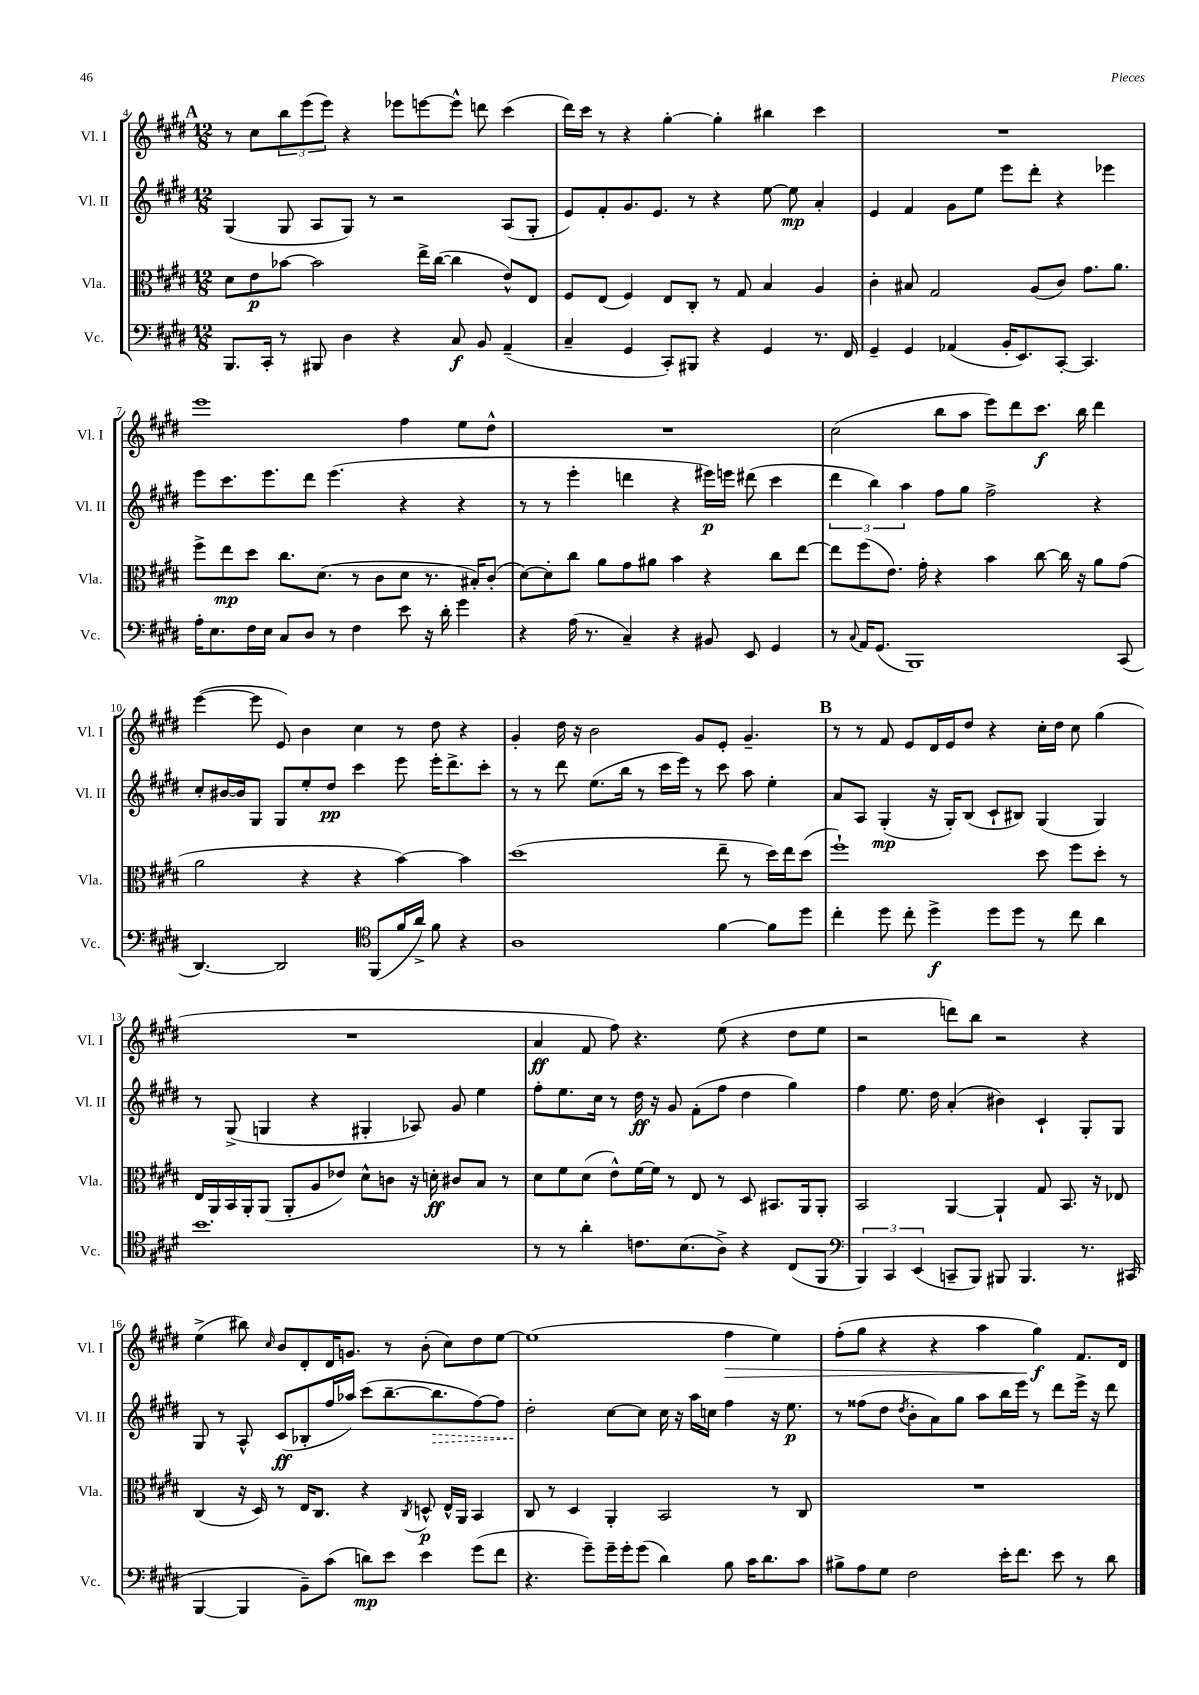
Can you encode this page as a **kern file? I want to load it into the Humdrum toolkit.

**kern	**kern	**kern	**kern
*staff4	*staff3	*staff2	*staff1
*clefF4	*clefC3	*clefG2	*clefG2
*k[f#c#g#d#]	*k[f#c#g#d#]	*k[f#c#g#d#]	*k[f#c#g#d#]
*M12/8	*M12/8	*M12/8	*M12/8
8.BBB/L	8d#\L	(4G#/	8r
.	8e\	.	8cc#\L
16CC#'/Jk	.	.	.
8r	[8b-\J	8G#/	12bb\
.	.	.	(12eee\
8BBB#/	2b-\]	8A/L	.
.	.	.	12eee\J)
4D#\	.	8G#/J)	4r
.	.	8r	.
4r	.	2r	8eee-\L
.	16ee^\LL	.	[8eee\
.	([16cc#\JJ	.	.
8C#/	4cc#\]	.	8eee^^\]J
8BB/	.	.	8ddd\
(4AA~/	8e^^/L)	(8A/L	(4ccc#\
.	8E/J	8G#'/J	.
=	=	=	=
4C#~/	8F#/L	8e/L)	16ddd#\LL)
.	.	.	16ccc#\JJ
.	(8E/J	8f#'/	8r
4GG#/	4F#/)	8.g#/	4r
.	.	8.e/J	.
8CC#'/L)	8E/L	.	[4gg#'\
8BBB#/J	8C#'/J	8r	.
4r	8r	4r	4gg#'\]
.	8G#/	.	.
4GG#/	4B/	[8ee\	4bb#\
.	.	8ee\]	.
8.r	4A/	4a'/	4ccc#\
16FF#/	.	.	.
=	=	=	=
4GG#~/	4c#'\	4e/	1.r
4GG#/	8B#/	4f#/	.
.	2G#/	.	.
(4AA-/	.	8g#\L	.
.	.	8ee\J	.
16BB'/LK	.	8eee\L	.
8.EE/)	.	.	.
.	(8A/L	8ddd#'\J	.
[8CC#'/J	8c#/J)	4r	.
4.CC#/]	8.g#\L	.	.
.	.	4eee-\	.
.	8.a\J	.	.
=	=	=	=
16A'\LK	8ff#^\L	8eee\L	1eee
8.E\	.	.	.
.	8ee\	8.ccc#\	.
16F#\L	8dd#\J	.	.
16E\JJ	.	8.eee\	.
8C#/L	8.cc#\L	.	.
8D#/J	.	8ddd#\J	.
.	(8.d#\J	.	.
8r	.	(4.eee\	.
4F#\	8r	.	.
.	8c#\L	.	.
8e\	8d#\J	4r	4ff#\
16r	8.r	.	.
16d#'\	.	.	.
4g#\	.	4r	8ee\L
.	16B#'/LK)	.	.
.	(8c#'/J	.	8dd#^^\J
=	=	=	=
4r	[8d#\L)	8r	1.r
.	8d#'\]	8r	.
(16A\	8cc#\J	4eee'\	.
8.r	.	.	.
.	8a\L	.	.
4C#~/)	8g#\	4ddd\	.
.	8a#\J	.	.
4r	4b\	4r	.
8BB#/	4r	16eee#\LL)	.
.	.	16eee\JJ	.
8EE/	.	(8ddd#\	.
4GG#/	8cc#\L	4ccc#\	.
.	[8ee\J	.	.
=	=	=	=
8r	8ee\]L	6ddd#\	(2cc#\
8qqC#/	.	.	.
16AA/LK	(8ff#\	.	.
.	.	6bb\)	.
(8.GG#/J	.	.	.
.	8.e\J)	.	.
.	.	6aa\	.
1BBB)	.	.	.
.	16g#'\	.	.
.	4r	8ff#\L	8bb\L
.	.	8gg#\J	8aa\J
.	4b\	2ff#^\	8eee\L)
.	.	.	8ddd#\
.	[8cc#\	.	8.ccc#\J
.	16cc#\]	.	.
.	16r	.	16bb\
.	8a\L	4r	4ddd#\
(8CC#/	(8g#\J	.	.
=	=	=	=
[4.DD#/)	2a\	8cc#'/L	([4eee\
.	.	[16b#/L	.
.	.	16b#/]J	.
.	.	8G#/J	8eee\]
2DD#/]	.	8G#/L	8e/)
.	4r	8ee'/	4b\
.	.	8dd#/J	.
.	4r	4ccc#\	4cc#\
*clefC4	*	*	*
(8FF#/L	.	.	.
16f#/L	[4b\)	8eee\	8r
16a^/JJ)	.	.	.
8f#\	.	16eee'\LK	8dd#\
.	.	8.ddd#^\	.
4r	4b\]	.	4r
.	.	8ccc#'\J	.
=	=	=	=
1A	(1dd#	8r	4g#'/
.	.	8r	.
.	.	8ddd#\	16dd#\
.	.	.	16r
.	.	(8.ee\L	2b\
.	.	16bb\Jk	.
.	.	8r	.
.	.	16ccc#\LL	.
.	.	16eee\JJ)	.
.	.	8r	8g#/L
[4f#\	8ee~\	8ccc#\	8e'/J
.	8r	8aa\	4.g#~/
8f#\]L	16dd#\LL)	4ee'\	.
.	16ee\J	.	.
8dd#\J	(8dd#\J	.	.
=	=	=	=
4cc#'\	1ff#`)	8a/L	8r
.	.	8A/J	8r
8dd#\	.	(4G#'/	8f#/
8cc#'\	.	.	8e/L
4dd#^\	.	16r	16d#/L
.	.	16G#'/LK)	16e/J
.	.	(8B/J	8dd#/J
8dd#\L	.	8c#`/L	4r
8dd#\J	.	8B#/J)	.
8r	8dd#\	(4G#/	16cc#'\LL
.	.	.	16dd#\JJ
8cc#\	8ff#\L	.	8cc#\
4a\	8dd#'\J	4G#/)	(4gg#\
.	8r	.	.
=	=	=	=
1.b	16E/LL	8r	1.r
.	16AA/	.	.
.	16BB/	(8G#^/	.
.	16AA'/J	.	.
.	(8AA/J	4G/	.
.	8AA'/L	.	.
.	8A/	4r	.
.	8e-/J)	.	.
.	8d#^^\L	4G#'/	.
.	8c\J	.	.
.	16r	8A-/)	.
.	16d'\	.	.
.	8c#/L	8g#/	.
.	8B/J	4ee\	.
.	8r	.	.
=	=	=	=
8r	8d#\L	8ff#'\L	4a/
8r	8f#\	8.ee\	.
4a'\	(8d#\J	.	8f#/
.	.	16cc#\Jk	.
.	8e^^\L)	8r	8ff#\)
8.c\L	[16f#\L	16dd#\	4.r
.	16f#\]JJ	16r	.
.	8r	8g#/	.
(8.B\	.	.	.
.	8E/	(8f#'\L	.
8A^\J)	8r	8ff#\J	(8ee\
4r	8D#/	4dd#\	4r
.	8.BB#/L	.	.
(8C#/L	.	4gg#\)	8dd#\L
.	16AA/k	.	.
8FF#/J	8AA'/J	.	8ee\J
=	=	=	=
*clefF4	*	*	*
6BBB/)	2BB/	4ff#\	2r
6CC#/	.	.	.
.	.	8.ee\	.
(6EE/	.	.	.
.	.	16dd#\	.
8CC~/L	[4AA/	(4a'/	8ddd\L)
8BBB/J)	.	.	8bb\J
8BBB#/	4AA`/]	4b#\)	2r
4.BBB#/	.	.	.
.	8G#/	4c#`/	.
.	8.BB/	.	.
8.r	.	8G#'/L	4r
.	16r	.	.
.	8E-/	8G#/J	.
(16CC#/	.	.	.
=	=	=	=
[4BBB/	(4C#/	8G#/	(4ee^\
.	.	8r	.
4BBB/]	16r	8A^^/	8bb#\)
.	16D#/)	.	.
.	.	.	16qqcc#/
.	8r	(8c#/L	8b/L
8BB~\L)	16E/LK	8B-'/	8d#'/
.	8.C#/J	.	.
(8c#\J	.	16ff#/L	16d#/K
.	.	16aa-/JJ)	8.g/J
8d\L)	4r	(8ccc#\L	.
8e\J	.	[8.bb~\	8r
.	8qC#/	.	.
4e\	8D^^/	.	(8b'\
.	.	8.bb\]	.
.	16E^^/LL	.	8cc#\L)
.	16AA/JJ	.	.
(8g#\L	4BB/	[8ff#\)	8dd#\
8f#\J	.	8ff#\]J	[8ee\J
=	=	=	=
4.r	8C#/	2dd#'\	(1ee]
.	8r	.	.
.	4D#/	.	.
8g#~\L)	.	.	.
16g#~\L	4AA'/	[8cc#\L	.
16g#'\J	.	.	.
(8g#\J	.	8cc#\]J	.
4d#\)	2BB/	16cc#\	.
.	.	16r	.
.	.	16aa\LL	.
.	.	16cc\JJ	.
8B\	.	4ff#\	4ff#\
16c#\LK	.	.	.
8.d#\	.	.	.
.	8r	16r	4ee\)
.	.	8.ee\	.
8c#\J	8C#/	.	.
=	=	=	=
8B#^\L	1.r	8r	(8ff#'\L
8A\	.	(8ff##\L	8gg#\J
8G#\J	.	8dd#\J	4r
.	.	8qdd#/	.
2F#\	.	8b'\L	.
.	.	8a\)	4r
.	.	8gg#\J	.
.	.	8aa\L	4aa\
16e'\LK	.	16bb\L	.
8.f#\J	.	16eee\JJ	.
.	.	8r	4gg#\)
8e\	.	8ddd#\L	.
8r	.	16eee^\Jk	8.f#/L
.	.	16r	.
8d#\	.	8ddd#\	.
.	.	.	16d#/Jk
==	==	==	==
*-	*-	*-	*-
